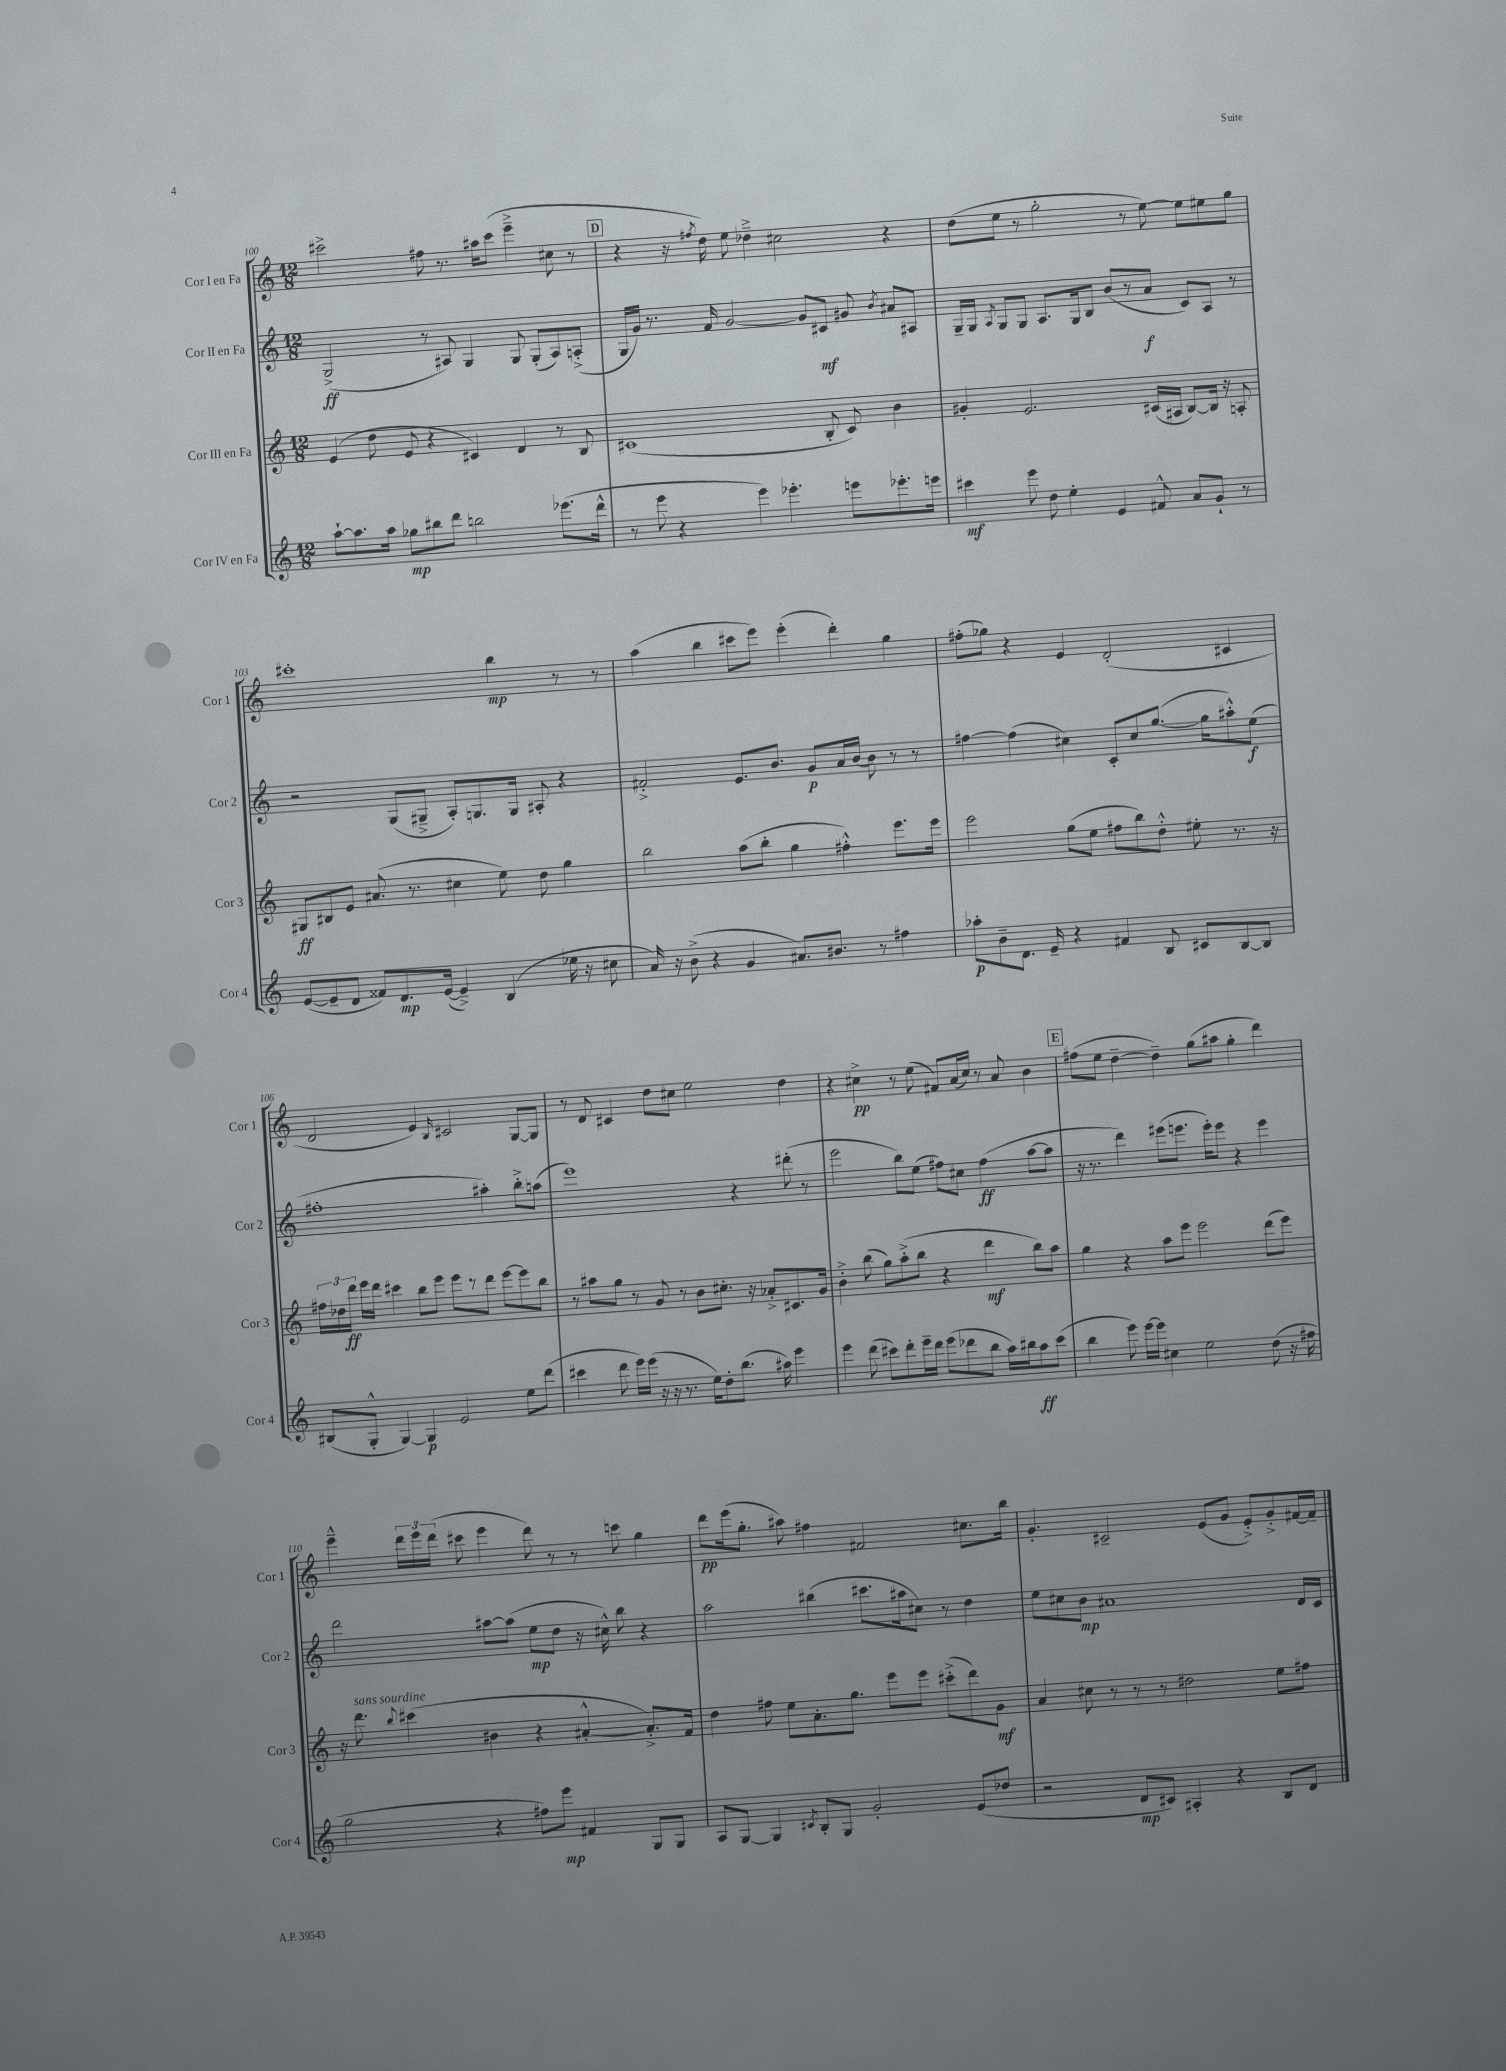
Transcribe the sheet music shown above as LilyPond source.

<<
\new StaffGroup <<
\new Staff = "s0" \with { instrumentName = "Cor I en Fa" shortInstrumentName = "Cor 1" } {
    \clef treble \key c \major \numericTimeSignature \time 12/8
    \autoBeamOff cis'''2-> fis''8 r8. ais''16[ cis'''8]( e'''4---> cis''8 r8 |
    \mark \markup { \box "D" } r4 r16 \acciaccatura { fis''8 } d''16) e''8 des''4---> cis''2 r4 |
    d''8[( e''8] r8 g''2-. r8 e''8~) e''8[ eis''8 g''8] |
    cis'''1-. b''4\mp r8 r8 |
    a''4( b''4 cis'''8[ e'''8]) e'''4-.( d'''4-.) g''4 |
    fis''8[-.( ges''8]) r4 e'4 d'2-.( cis'4 |
    d'2 e'4) \grace { b16 } cis'2 g8[~ g8] |
    r8 d'8 cis'4 d''8[ cis''8] e''2 d''4 |
    r4 cis''4->\pp r8 e''8( fis'8[) a'16( cis''16]) r8 a'8 b'4 |
    \mark \markup { \box "E" } fis''8[( e''8] d''4~-- d''4--) g''8[( ais''8] g''4-. d'''4) |
    e'''4---^ \tuplet 3/2 { d'''16[ e'''16 d'''16]( } cis'''8 e'''4 d'''8) r8 r8 c'''8 g''4 |
    d'''8[\pp e'''16( g''8.]-. ais''8) fis''4 fis'2 cis''8.[ b''16] |
    g'4.-. cis'2-- e'8[( g'8] e'8[-.->) g'8-.-> fis'16~ fis'16]-- \bar "|." |
}
\new Staff = "s1" \with { instrumentName = "Cor II en Fa" shortInstrumentName = "Cor 2" } {
    \clef treble \key c \major \numericTimeSignature \time 12/8
    \autoBeamOff g2->\ff( r8 ais8) g4 g8 g8[-.( ais8) a8]-.->( |
    \mark \markup { \box "D" } g16[ g'16]) r8. f'16 g'2~ g'8[ cis'8]\mf gis'8 \acciaccatura { b'8 } ais'8[ ais8] |
    g16[-- g16] \acciaccatura { a8 } g8[ g8] a8.[ g16 b8] b'8[( r8 a'8]\f c'8[) a8] r8 |
    r2 g8[( gis8]---> a8[-.) g8. g16] ais8-. r4 |
    fis'2-.-> e'8.[ b'8.] g'8[\p a'16 b'16]~ b'8 r8 r8 |
    fis''4~ fis''4( cis''4) c'8[-. cis''8 g''8.]~( g''16[ ais''8-.-^) e''8]\f( |
    fis''1-. ais''4-.) b''8[-.-> a''8]( |
    e'''1) r4 dis'''8-.( r8 |
    e'''2 b''8[) e''8]( fis''8[) cis''8] fis''4\ff( a''8[~ a''8] |
    \mark \markup { \box "E" } r16 r8. d'''4) eis'''8[( e'''8.] e'''16[-.) e'''8] r4 e'''4 |
    d'''2 ais''8[~ ais''8]( e''8[\mp d''8] r16 cis''16-^) b''8 r4 |
    a''2 bis''4( cis'''8.[ ais''16 cis''8]) r8 d''4 |
    e''8[ cis''8 b'8]\mp ais'1 d'16[ c'16] \bar "|." |
}
\new Staff = "s2" \with { instrumentName = "Cor III en Fa" shortInstrumentName = "Cor 3" } {
    \clef treble \key c \major \numericTimeSignature \time 12/8
    \autoBeamOff e'4( d''8 e'8 r4 cis'4) d'4 r8 b8 |
    \mark \markup { \box "D" } cis'1( b8-. cis'8) b'4 |
    gis'4-. e'2. cis'16[( ais16] b8[~) b16] r16 a8-. |
    gis8[\ff bis8 e'8] ais'8.( r8. cis''4 e''8) d''8 g''4 |
    b''2 a''8[( b''8]-. g''4 fis''4-.-^) e'''8.[ e'''16] |
    e'''2 g''8[( e''8] fis''8[ b''8) d''8]-.-^ eis''8-. r8. r16 |
    \tuplet 3/2 { fis''16[ des''16 d'''16]\ff } e'''16[ d'''16] cis'''4 b''8[ e'''8] e'''8[ r8 d'''8] e'''8[~ e'''8 b''8] |
    r8 ais''8[ g''8] r8 g'8 r8 b'8[ cis''8.]-. r16 aes'8[-.-> cis'8. g'16] |
    b'4-.-> b''8( g''8[) a''8-.->( b''8] r4 d'''4\mf b''8[) a''8] |
    \mark \markup { \box "E" } g''4 r4 a''8[ e'''8] e'''2 d'''8[( e'''8]) |
    r16 d'''8.^\markup { \italic "sans sourdine" } \appoggiatura { b''8 } cis'''4( bis'4 r4 ais'4~-.-^ ais'8.[-.->) f'16] |
    d''4 fis''8 e''8[ a'8.-. g''8.] e'''8[ e'''8] cis'''8[-.->( d'''8) g'8]\mf |
    a'4 cis''8 r8 r8 r8 dis''2 e''8[ fis''8] \bar "|." |
}
\new Staff = "s3" \with { instrumentName = "Cor IV en Fa" shortInstrumentName = "Cor 4" } {
    \clef treble \key c \major \numericTimeSignature \time 12/8
    \autoBeamOff a''8[~-! a''8. a''16] ges''8[\mp bis''8 d'''8] b''2 ees'''8.[( d'''16]-^ |
    \mark \markup { \box "D" } r8 e'''8 r4 e'''4) ees'''4.-. e'''8[ ees'''8.-. e'''16] |
    cis'''4\mf e'''8 d''8 e''4-. e'4 fis'8-^ a'8[ g'8]-! r8 |
    e'8[~( e'8-- d'8] fisis'8[) d'8.\mp e'16]~( e'4--->) b4( ees''16 r16 cis''8 |
    a'16) r16 b'8->( r4 g'4 ais'8.[) bis'8.] r8 fis''4 |
    aes''8[-.\p b'8-- d'8.] e'16-- r4 fis'4 b8 cis'8[ b8~ b8] |
    bis8[( g8]-.-^ g4~) g4\p e'2 e''8[ d'''8]( |
    cis'''4 d'''8 e'''16[) e'''16]( r16 r16 r8. e''16[) d''8-. b''8.]( ais''16) e'''4 |
    e'''4 d'''8( cis'''8[) d'''8-. e'''16-- d'''16] e'''8[( des'''8 b''8] a''16[) bis''16 a''8\ff cis'''8]( |
    \mark \markup { \box "E" } b''4 e'''8) e'''16[~ e'''16] cis''4 e''2 d''8( r16 fis''16 |
    g''2 r4 fis''8[) e'''8]\mp fis'4 g8[ g8] |
    a8[ g8]~ g4 \acciaccatura { cis'8 } b8[-. g8] g'2-. e'8[( des''8] |
    r2 d'8[\mp cis'8]) ais4-. r4 b8[ d'8] \bar "|." |
}
>>
>>
\layout { \context { \Score currentBarNumber = #100 } }
